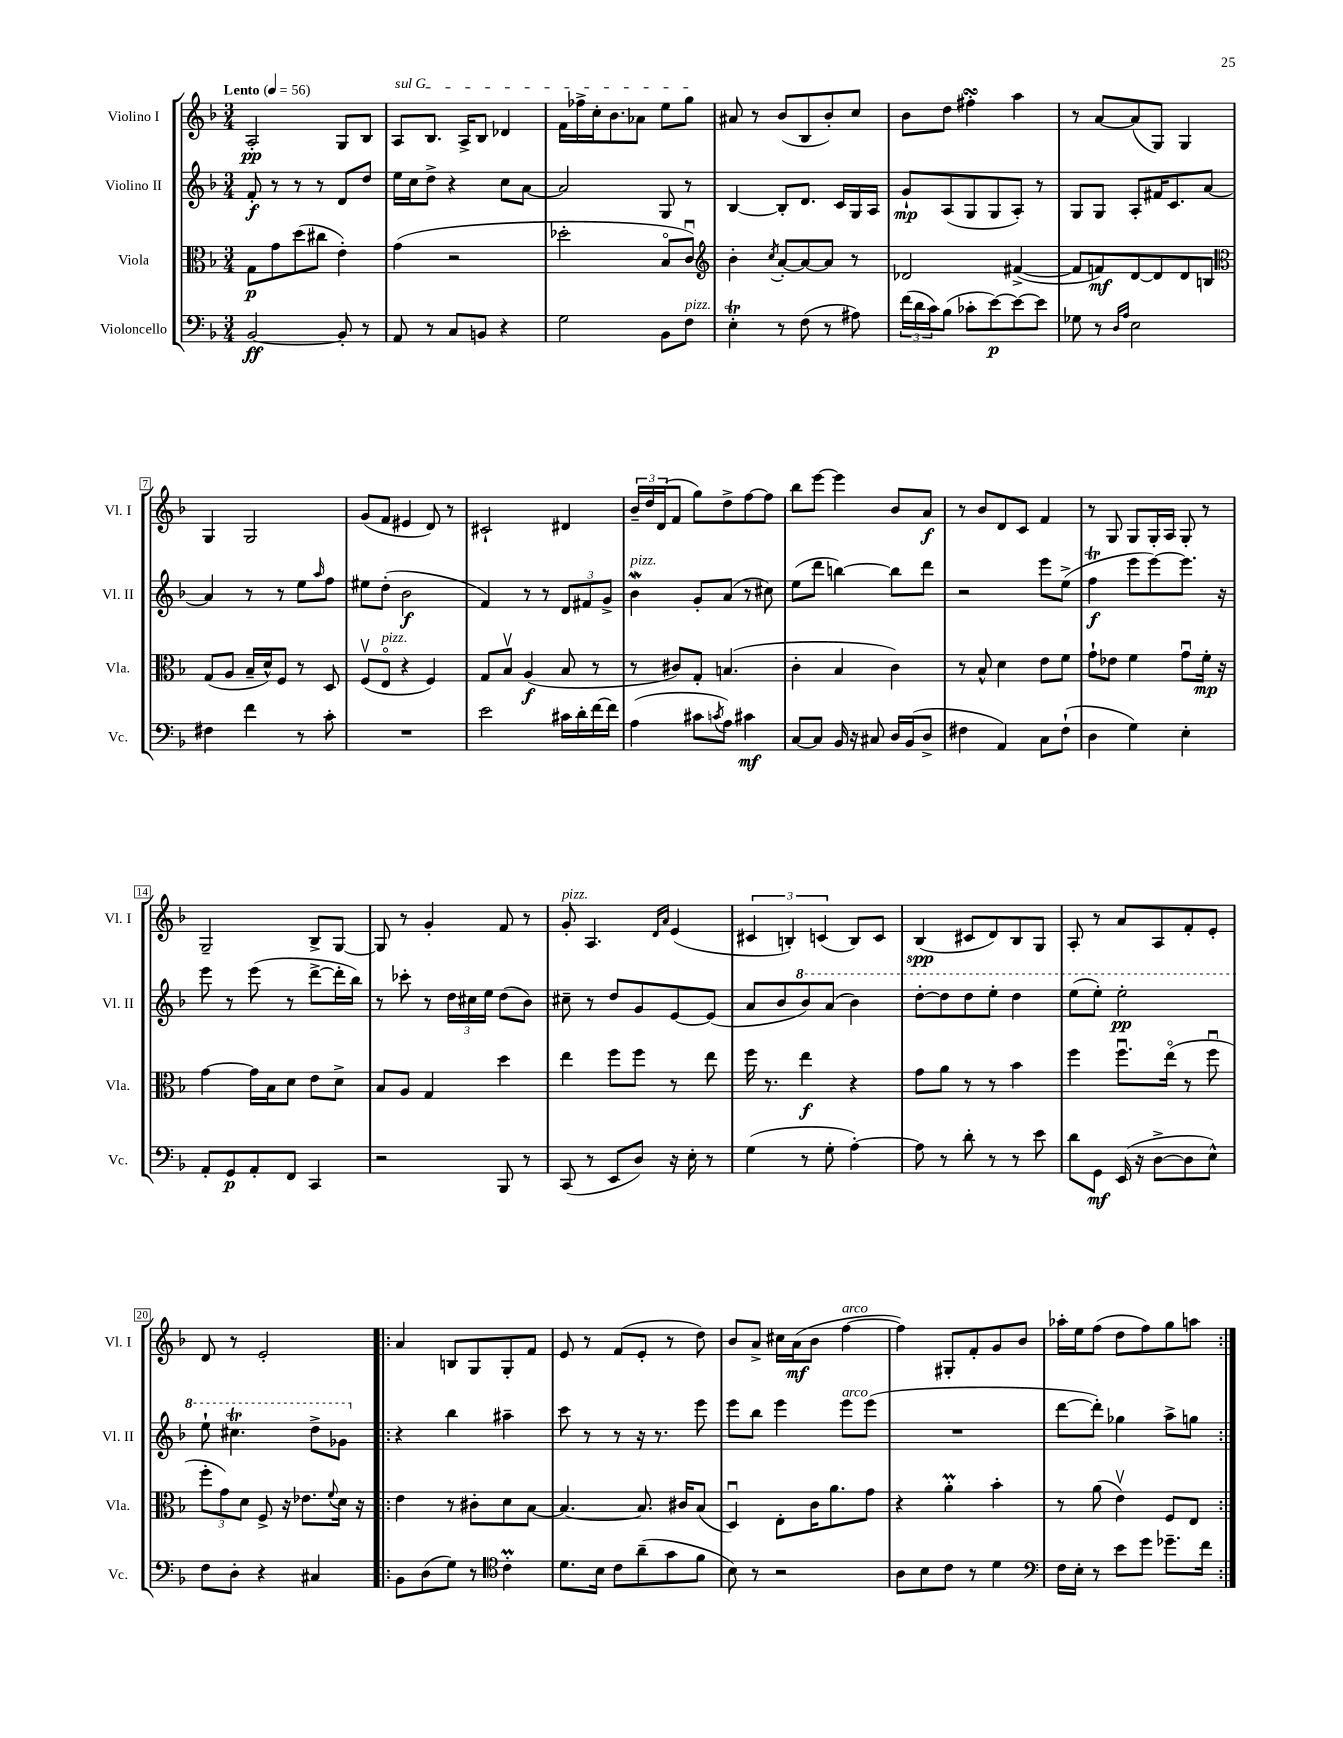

**kern	**kern	**kern	**kern
*staff4	*staff3	*staff2	*staff1
*clefF4	*clefC3	*clefG2	*clefG2
*k[b-]	*k[b-]	*k[b-]	*k[b-]
*M3/4	*M3/4	*M3/4	*M3/4
*MM56	*MM56	*MM56	*MM56
[2BB-	8G	8f'	2A'
.	8g	8r	.
.	(8dd	8r	.
.	8cc#	8r	.
8BB-']	4e')	8d	8G
8r	.	8dd	8B-
=	=	=	=
8AA	(4g	16ee	8A
.	.	16cc	.
8r	.	8dd^	8.B-
8C	2r	4r	.
.	.	.	16A^
8BB	.	.	8B-
4r	.	8cc	4d-
.	.	[8a	.
=	=	=	=
2G	2dd-'	2a]	16f
.	.	.	16ff-^
.	.	.	16cc'
.	.	.	8.b-
.	.	.	8a-
8BB-	8B-o	8G	8ee
8F	8cu)	8r	8gg
=	=	=	=
*	*clefG2	*	*
4E'	4b-'	[4B-	8a#
.	.	.	8r
.	8qcc	.	.
8r	[8a'	8B-']	(8b-
(8F	8a_	8.d	8B-
8r	8a]	.	8b-')
.	.	16c	.
8A#)	8r	16G	8cc
.	.	16A	.
=	=	=	=
(24f	2d-	8g`	8b-
24d	.	.	.
24c)	.	.	.
(8B-	.	(8A	8dd
8c-'	.	8G	4ff#'
[8e)	.	8G	.
8e_	([4f#^	8A')	4aa
8e]	.	8r	.
=	=	=	=
8G-	8f#]	8G	8r
8r	8f)	8G	[8a
16qqD	.	.	.
16qqA	.	.	.
2E	[8d	8A'	(8a]
.	8d]	16f#	8G)
.	.	8.c	.
.	8d	.	4G
.	8B	[8a	.
=	=	=	=
*	*clefC3	*	*
4F#	(8G	4a]	4G
.	8A	.	.
4f	16B-~	8r	2G
.	16d^^)	.	.
.	8F	8r	.
8r	8r	8ee	.
.	.	16qqaa	.
8c'	8D	8ff	.
=	=	=	=
2.r	(8Fv	8ee#	(8g
.	8Eo	(8dd'	8f
.	4r	2b-	4e#
.	4F)	.	8d)
.	.	.	8r
=	=	=	=
2e	8G	4f)	2c#`
.	8B-v	.	.
.	(4A	8r	.
.	.	8r	.
16c#	8B-	12d	4d#
16d'	.	.	.
.	.	12f#	.
[16f	8r	.	.
.	.	12g^	.
16f]	.	.	.
=	=	=	=
(4A	8r	4b-	24b-~
.	.	.	24dd
.	.	.	(24d
.	8c#)	.	8f
8c#	8G'	8g'	8gg)
8qc	.	.	.
8A)	(4.B	(8a	8dd^
4c#	.	8r	[8ff
.	.	8cc#)	8ff]
=	=	=	=
[8C	4c'	(8ee	8bb-
8C]	.	8ddd	[8eee
16BB-	4B-	[4bb)	4eee]
16r	.	.	.
8C#	.	.	.
16D	4c)	8bb]	8b-
(16BB-	.	.	.
8D^	.	8ddd	8a
=	=	=	=
4F#	8r	2r	8r
.	8B-^^	.	8b-
4AA)	4d	.	8d
.	.	.	8c
8C	8e	8eee	4f
(8F#`	8f	(8ee^	.
=	=	=	=
4D	8g`	4ff	8r
.	8e-	.	8G
4G)	4f	8eee	8G
.	.	[8eee)	16G'
.	.	.	16A
4E'	8gu	8.eee]	8G'
.	16f'	.	8r
.	16r	16r	.
=	=	=	=
8AA'	[4g	8eee	2G~
8GG	.	8r	.
8AA'	16g]	(8eee	.
.	16B-	.	.
8FF	8d	8r	.
4CC	8e	[8ddd^	8B-^
.	8d^	16ddd']	[8G
.	.	16bb-)	.
=	=	=	=
2r	8B-	8r	8G]
.	8A	8ccc-'	8r
.	4G	8r	4g'
.	.	24dd	.
.	.	24cc#	.
.	.	24ee	.
8BBB-	4dd	(8dd	8f
8r	.	8b-)	8r
=	=	=	=
(8CC	4ee	8cc#~	8g'
8r	.	8r	4.A
8EE	8ff	8dd	.
8D)	8ff	8g	.
.	.	.	16qqd
.	.	.	16qqa
16r	8r	[8e	(4e
16E'	.	.	.
8r	8ee	(8e]	.
=	=	=	=
(4G	16ff	8a	6c#
.	8.r	.	.
.	.	8b-	.
.	.	.	6B')
8r	4ee	8bb-)	.
.	.	.	(6c
8G'	.	(8aa	.
[4A')	4r	4bb-)	8B)
.	.	.	8c
=	=	=	=
8A]	8g	[8ddd'	(4B-
8r	8a	8ddd]	.
8d'	8r	8ddd	8c#
8r	8r	8eee'	8d)
8r	4b-	4ddd	8B-
8e	.	.	8G
=	=	=	=
8d	4ff	(8eee	8A'
8GG	.	8eee')	8r
(16EE	8.ffu	2eee'	8a
16r	.	.	.
[8D^	.	.	8A
.	(16eeo	.	.
8D]	8r	.	8f'
8E^^)	8ffu	.	8e'
=	=	=	=
8F	12ff'	8eee`	8d
.	12g)	.	.
8D'	.	4.ccc#	8r
.	12d	.	.
4r	8F^	.	2e'
.	16r	.	.
.	8.e-	.	.
4C#	.	8ddd^	.
.	8qqf	.	.
.	16d	8gg-	.
.	16r	.	.
=!|:	=!|:	=!|:	=!|:
8BB-	4e	4r	4a
(8D	.	.	.
8G)	8r	4bb-	8B
8r	8c#'	.	8G
*clefC4	*	*	*
4c'	8d	4aa#~	8G'
.	[8B-	.	8f
=	=	=	=
8.d	4.B-_	8ccc	8e
.	.	8r	8r
16B-	.	.	.
8c	.	8r	(8f
(8a~	8.B-]	16r	8e'
.	.	8.r	.
8g	.	.	8r
.	16c#	.	.
8f	(8B-	8eee	8dd)
=	=	=	=
8B-)	4Du)	8eee	8b-
8r	.	8bb-	8a^
2r	8E'	4eee	16cc#
.	.	.	(16a
.	16c	.	8b-
.	8.a	.	.
.	.	8eee	[4ff
.	8g	(8eee	.
=	=	=	=
8A	4r	2.r	4ff])
8B-	.	.	.
8c	4a'	.	8G#'
8r	.	.	8f'
4d	4b-'	.	8g
.	.	.	8b-
=	=	=	=
*clefF4	*	*	*
16F	8r	[8ddd	16aa-'
16E'	.	.	16ee
8r	(8a	8ddd'])	(8ff
8e	4ev)	4gg-	8dd
8g	.	.	8ff)
8.g-~	8F	8aa^	8gg
.	8E	8gg	8aa
16f	.	.	.
==:|!	==:|!	==:|!	==:|!
*-	*-	*-	*-
